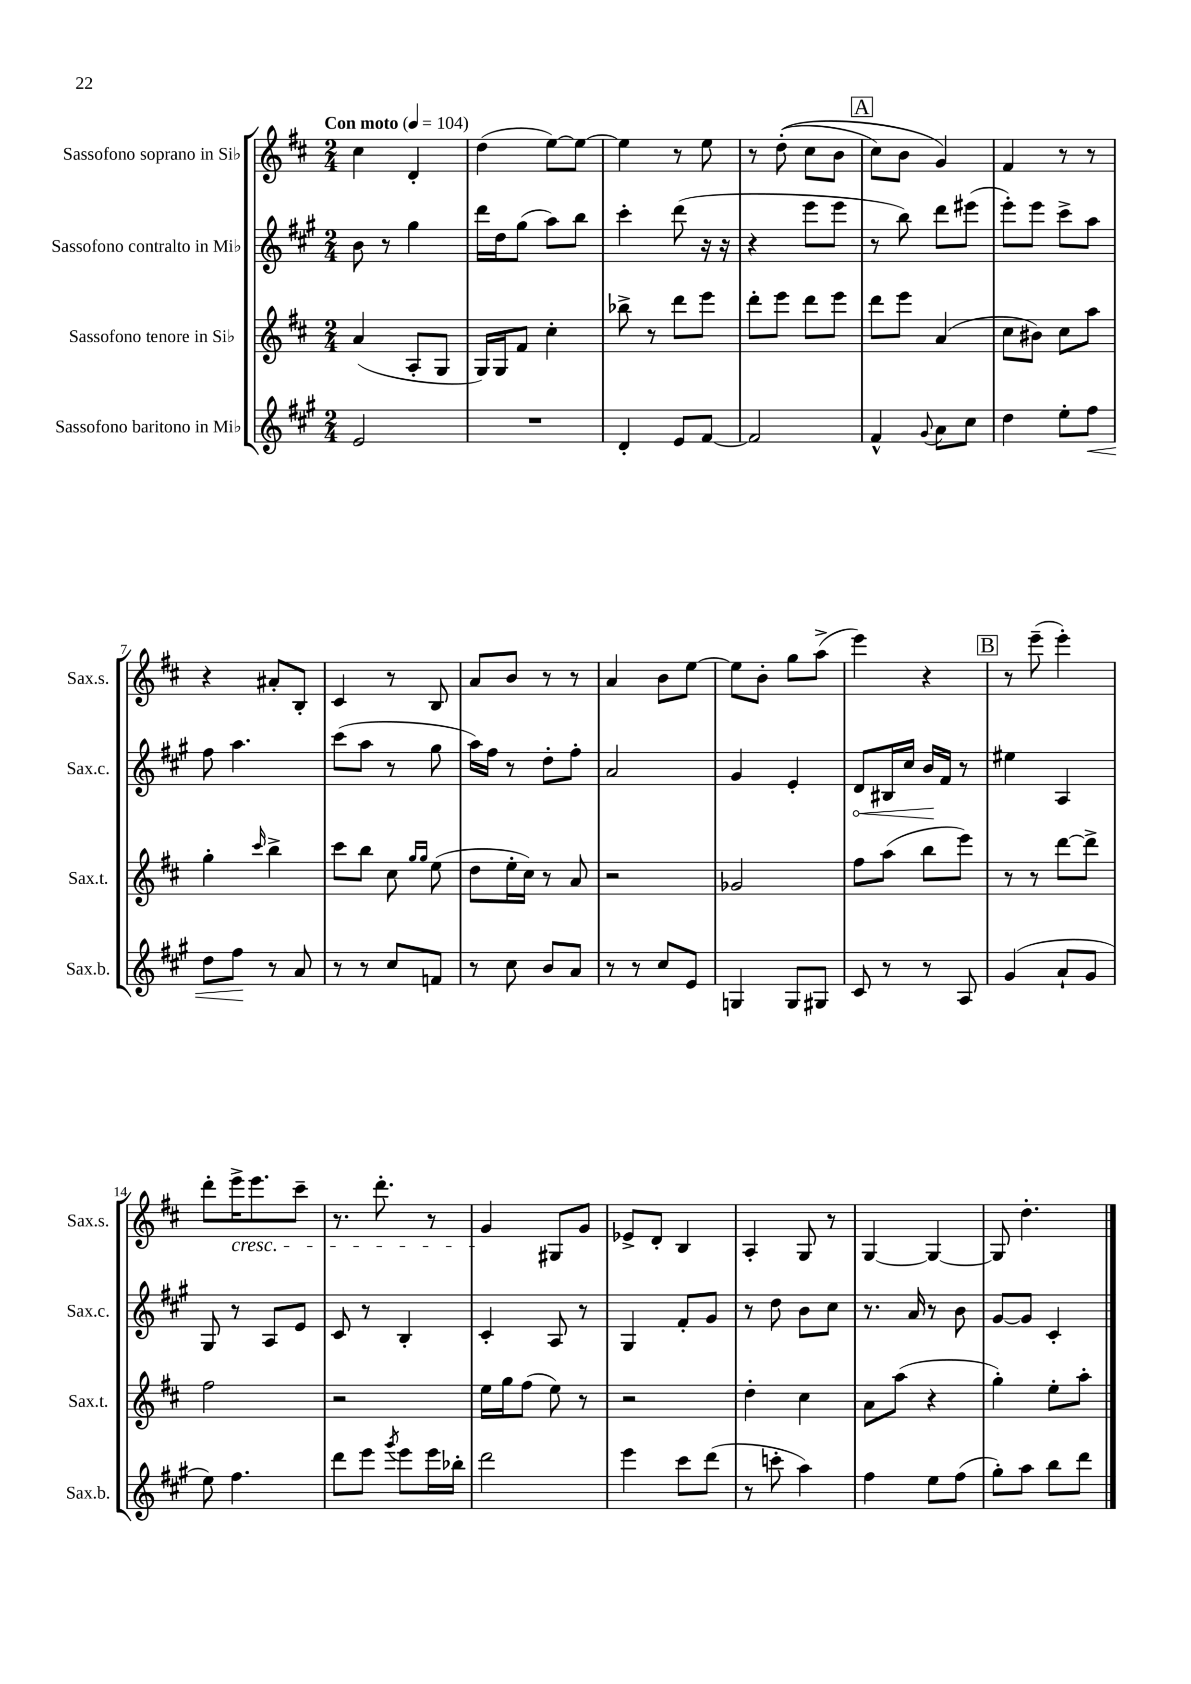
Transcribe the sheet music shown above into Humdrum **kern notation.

**kern	**kern	**kern	**kern
*staff4	*staff3	*staff2	*staff1
*clefG2	*clefG2	*clefG2	*clefG2
*k[f#c#g#]	*k[f#c#]	*k[f#c#g#]	*k[f#c#]
*M2/4	*M2/4	*M2/4	*M2/4
*MM104	*MM104	*MM104	*MM104
2e	(4a	8b	4cc#
.	.	8r	.
.	8A'	4gg#	4d'
.	8G	.	.
=	=	=	=
2r	16G)	16ddd	(4dd
.	16G	16dd	.
.	8f#	(8gg#	.
.	4cc#'	8aa)	[8ee)
.	.	8bb	8ee_
=	=	=	=
4d'	8bb-^	4ccc#'	4ee]
.	8r	.	.
8e	8ddd	(8ddd	8r
[8f#	8eee	16r	8ee
.	.	16r	.
=	=	=	=
2f#]	8ddd'	4r	8r
.	8eee	.	&((8dd'
.	8ddd	8eee	8cc#
.	8eee	8eee	8b
=	=	=	=
4f#^^	8ddd	8r	8cc#)
.	8eee	8bb)	8b
8qqg#	.	.	.
8a	(4a	8ddd	4g&)
8cc#	.	(8eee#	.
=	=	=	=
4dd	8cc#	8eee')	4f#
.	8b#)	8eee	.
8ee'	8cc#	8ccc#^	8r
8ff#	8aa	8aa	8r
=	=	=	=
8dd	4gg'	8ff#	4r
8ff#	.	4.aa	.
.	16qqccc#	.	.
8r	4bb^	.	8a#'
8a	.	.	8B'
=	=	=	=
8r	8ccc#	(8ccc#	4c#
8r	8bb	8aa	.
8cc#	8cc#	8r	8r
.	16qqgg	.	.
.	16qqgg	.	.
8f	(8ee	8gg#	8B
=	=	=	=
8r	8dd	16aa)	8a
.	.	16ff#	.
8cc#	16ee'	8r	8b
.	16cc#)	.	.
8b	8r	8dd'	8r
8a	8a	8ff#'	8r
=	=	=	=
8r	2r	2a	4a
8r	.	.	.
8cc#	.	.	8b
8e	.	.	[8ee
=	=	=	=
4G	2g-	4g#	8ee]
.	.	.	8b'
8G	.	4e'	8gg
8G#	.	.	(8aa^
=	=	=	=
8c#	8ff#	8d	4eee)
8r	(8aa	16B#	.
.	.	16cc#	.
8r	8bb	16b	4r
.	.	16f#	.
8A	8eee)	8r	.
=	=	=	=
(4g#	8r	4ee#	8r
.	8r	.	(8eee~
8a`	[8ddd	4A	4eee')
8g#	8ddd^]	.	.
=	=	=	=
8ee)	2ff#	8G#	8ddd'
4.ff#	.	8r	16eee^
.	.	.	8.eee
.	.	8A	.
.	.	8e	8ccc#~
=	=	=	=
8ddd	2r	8c#	8.r
8eee	.	8r	.
.	.	.	8.ddd'
8qggg#	.	.	.
8eee	.	4B'	.
16eee	.	.	8r
16bb-'	.	.	.
=	=	=	=
2ddd	16ee	4c#'	4g
.	16gg	.	.
.	(8ff#	.	.
.	8ee)	8A	8G#
.	8r	8r	8g
=	=	=	=
4eee	2r	4G#	8e-^
.	.	.	8d'
8ccc#	.	8f#'	4B
(8ddd	.	8g#	.
=	=	=	=
8r	4dd'	8r	4A'
8ccc'	.	8dd	.
4aa)	4cc#	8b	8G
.	.	8cc#	8r
=	=	=	=
4ff#	8a	8.r	[4G
.	(8aa	.	.
.	.	16a	.
8ee	4r	8r	4G_
(8ff#	.	8b	.
=	=	=	=
8gg#')	4gg')	[8g#	8G]
8aa	.	8g#]	4.dd'
8bb	8ee'	4c#'	.
8ddd	8aa'	.	.
==	==	==	==
*-	*-	*-	*-
